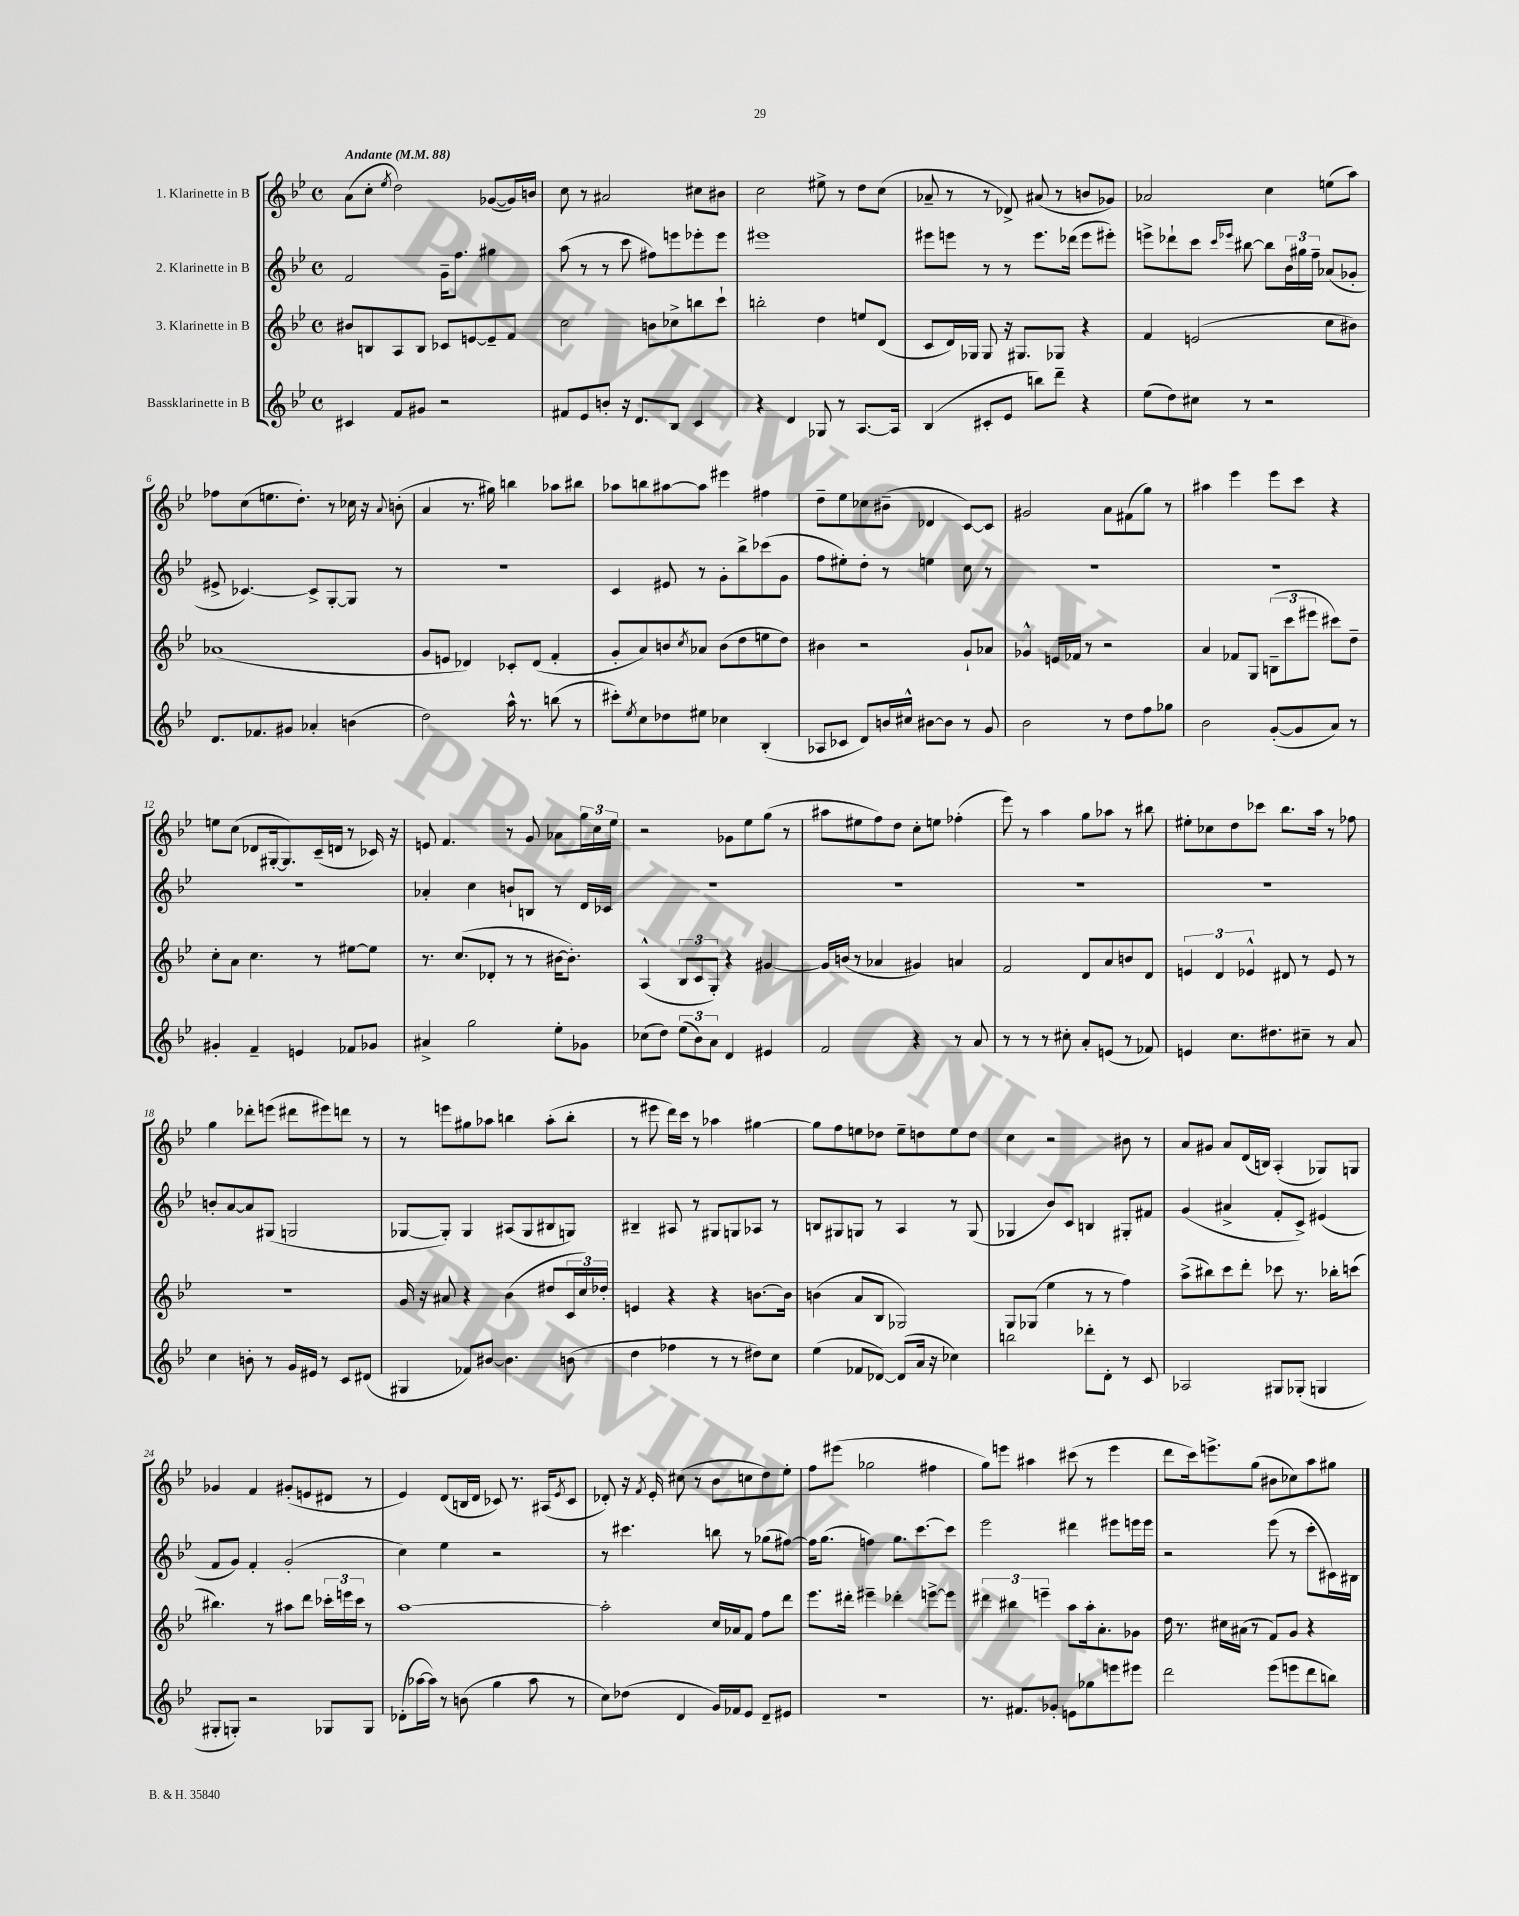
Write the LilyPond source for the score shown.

<<
\new StaffGroup <<
\new Staff = "s0" \with { instrumentName = "1. Klarinette in B" } {
    \clef treble \key bes \major \defaultTimeSignature \time 4/4 \tempo "Andante" 4 = 88
    a'8( c''8-. \acciaccatura { ees''8 } d''2) ges'8~( ges'16) b'16 |
    c''8 r8 ais'2 cis''8 bis'8 |
    c''2 eis''8-> r8 d''8 c''8( |
    aes'8-- r8 r8 des'8->) ais'8( r8 b'8 ges'8) |
    aes'2 c''4 e''8( a''8) |
    fes''8 c''8( e''8. d''8.-.) r8 ces''16 r16 \appoggiatura { a'8 } b'8-.( |
    a'4 r8. gis''16) b''4 aes''8 bis''8 |
    aes''8 b''8 ais''8~ ais''8 eis'''4 fis''4 |
    d''8-- ees''8 ces''8 bis'8--( des'4 c'8~) c'8 |
    gis'2 a'8 fis'8( g''8) r8 |
    ais''4 ees'''4 ees'''8 c'''8 r4 |
    e''8 c''8( des'8 gis16~-. gis8.) c'16--( d'16 r8 ces'16) r16 |
    e'8 f'4. r8 g'8 aes'8 \tuplet 3/2 { g''16 c''16 ees''16 } |
    r2 ges'8 ees''8 g''8( r8 |
    ais''8 eis''8 f''8) d''8 c''8-. e''8 fes''4-.( |
    ees'''8) r8 a''4 g''8 aes''8 r8 bis''8 |
    eis''8-. ces''8 d''8 ces'''8 bes''8. a''16 r8 fes''8 |
    g''4 des'''8-. e'''8( dis'''8 eis'''8) d'''8 r8 |
    r8 e'''8 gis''8 aes''8 b''4 aes''8-.( b''8-. |
    r8 eis'''8 d'''16) c'''16 r8 aes''4 gis''4~ |
    gis''8 f''8 e''8 des''8 e''8-- d''8 e''8 d''8 |
    c''4 r2 bis'8 r8 |
    a'8 gis'8 a'8 d'16( b16) a4-.( ges8) g8 |
    ges'4 f'4 gis'8-.( e'8 dis'8 r8 |
    ees'4) d'8( b16 d'16 ces'8) r8. ais16( \acciaccatura { ees'8 } ces'8 |
    des'8-.) r16 \acciaccatura { f'8 } ees'16-. cis''8( r8 bes'8 c''8 d''8) ees''8-. |
    f''8 eis'''8( ges''2 fis''4 |
    g''8) e'''8 ais''4 cis'''8( r8 e'''4 |
    d'''8 c'''16) e'''8.-> g''8( bis'8 ces''8) a''8 gis''8 \bar "|." |
}
\new Staff = "s1" \with { instrumentName = "2. Klarinette in B" } {
    \clef treble \key bes \major \defaultTimeSignature \time 4/4
    f'2 g'16-- f''8. gis''4 |
    a''8( r8 r8 c'''8 fis''8) e'''8 ees'''8-. ees'''8 |
    eis'''1 |
    eis'''8 e'''8 r8 r8 e'''8. des'''16( e'''8 eis'''8-.) |
    e'''8-> des'''8-! c'''8 \grace { c'''16 ees'''16 } bis''8~ bis''8 \tuplet 3/2 { bes'16 gis''16 f''16-- } aes'8( ges'8-. |
    eis'8-> ces'4.~) ces'8-> g8~-. g8 r8 |
    R1 |
    c'4 eis'8 r8 g'8-. bes''8-> ces'''8( g'8 |
    f''8 eis''8-.) d''8-. r8 e''4 c''8 r8 |
    R1 |
    R1 |
    R1 |
    aes'4-. c''4 b'8-! b8 r8 d'16 ces'16 |
    R1 |
    R1 |
    R1 |
    R1 |
    b'8-. a'8~ a'8 gis8( g2 |
    ges8~ ges8-.) ges4 ais8( ges8 bis8 g8) |
    bis4-- ais8 r8 gis8 g8 aes8 r8 |
    b8 gis8 g8 r8 a4 r8 g8( |
    ges4 bes'8) c'8 b4 gis8-. fis'8 |
    g'4( ais'4-> f'8-. c'8->) eis'4( |
    f'8 g'8) f'4-. g'2-.( |
    c''4) ees''4 r2 |
    r8 cis'''4. b''8 r8 ges''8( fis''8~) |
    fis''16 g''8.( f''4) g''8. c'''8.~ c'''8 |
    ees'''2 dis'''4 eis'''8 e'''16 e'''16 |
    r2 ees'''8( r8 c'''8-. cis'16) bis16 \bar "|." |
}
\new Staff = "s2" \with { instrumentName = "3. Klarinette in B" } {
    \clef treble \key bes \major \defaultTimeSignature \time 4/4
    bis'8 b8 a8 b8 ces'8 e'8~ e'8-- f'8 |
    c''2 b'8 ces''8-> b''8 c'''8-! |
    b''2-. d''4 e''8 d'8( |
    c'8 d'16) ges16 ges8 r16 gis8. ges8 r4 |
    f'4 e'2( c''8 bis'8) |
    aes'1( |
    g'8 e'8 des'4) ces'8-. des'8( f'4-. |
    g'8-. a'8) b'8 \acciaccatura { c''8 } aes'8 b'8( d''8 e''8 d''8) |
    bis'4 r2 g'8-! aes'8 |
    ges'4-^ e'16 fes'16 r8 r2 |
    a'4 fes'8 g8 \tuplet 3/2 { b8--( c'''8 eis'''8 } cis'''8) d''8-- |
    c''8-. a'8 c''4. r8 eis''8~ eis''8 |
    r8. c''8.( des'8-. r8 r8 bis'16~ bis'8.-.) |
    a4-^( \tuplet 3/2 { bes8 c'8 g8-.) } r4 gis'4~ |
    gis'16 b'16( r8 aes'4 gis'4) a'4 |
    f'2 d'8 a'8 b'8 d'8 |
    \tuplet 3/2 { e'4 d'4 ees'4-^ } dis'8 r8 ees'8 r8 |
    R1 |
    g'16 r16 ais'8 r4 bes'4( dis''8 \tuplet 3/2 { c'16 c''16) des''16-. } |
    e'4 r4 r4 b'8.~ b'16 |
    b'4( a'8 bes8 ges2) |
    g8 ges8( ees''4 r8 r8 f''4) |
    a''8->( bis''8) c'''8 d'''8-. ces'''8 r8. bes''16-. c'''8( |
    bis''4.) r8 ais''8 d'''8 \tuplet 3/2 { ces'''16-. e'''16 ces'''16 } r8 |
    a''1~ |
    a''2-. c''16 aes'16 f'8 f''8 d'''8 |
    ees'''8. dis'''16-. eis'''4-- des'''4-. e'''8~-> e'''8 |
    \tuplet 3/2 { dis'''4 bis''4 e'''4-- } a''8 a''16-. a'8.-. ges'8 |
    d''16 r8. cis''16 ais'16( r8 f'8) g'8 r4 \bar "|." |
}
\new Staff = "s3" \with { instrumentName = "Bassklarinette in B" } {
    \clef treble \key bes \major \defaultTimeSignature \time 4/4
    cis'4 f'8 gis'8 r2 |
    fis'8 ees'8 b'8-. r16 d'8. bes8 c'4 |
    r4 d'4 ges8 r8 a8.~ a16 |
    bes4( cis'8-. ees'8 b''8) d'''8-- r4 |
    ees''8( d''8) cis''8 r8 r2 |
    d'8. fes'8. gis'8 aes'4-. b'4( |
    d''2) a''16-^ r8. b''8( r8 |
    cis'''8-.) \acciaccatura { ees''8 } c''8 des''8 eis''8 ces''4 bes4-.( |
    aes8 ces'8 d'8) b'16 cis''16-^ bis'8~ bis'8 r8 g'8 |
    bes'2 r8 d''8 f''8 ges''8 |
    bes'2 g'8~-.( g'8 a'8) r8 |
    gis'4-. f'4-- e'4 fes'8 ges'8 |
    ais'4-> g''2 ees''8-. ges'8 |
    ces''8( d''8) \tuplet 3/2 { ees''8( bes'8) a'8 } d'4 eis'4 |
    f'2 r4 r8 a'8 |
    r8 r8 r8 cis''8-. a'8-. e'8( r8 fes'8) |
    e'4 c''8. dis''8. cis''8-- r8 a'8 |
    c''4 b'8-. r8 g'16 eis'16 r8 c'8 dis'8( |
    gis4 fes'8) bis'8~ bis'4. b'8( |
    d''4 fes''4 r8 r8 dis''8) c''8 |
    ees''4( fes'8 des'8~) des'8( a'16 r16 ces''4) |
    b''2 des'''8-. d'8-. r8 c'8 |
    aes2 gis8 ges8-.( g4 |
    gis8-. g8-.) r2 ges8 ges8 |
    des'8-.( aes''16~ aes''16) r8 b'8( g''4 aes''8 r8 |
    c''8) des''8( d'4 g'16) fes'16 ees'8 d'8-- eis'8 |
    R1 |
    r8. fis'8. ges'8-. e'8 ges''8 e'''8 eis'''8 |
    d'''2 ees'''8( e'''8 d'''8 b''8) \bar "|." |
}
>>
>>
